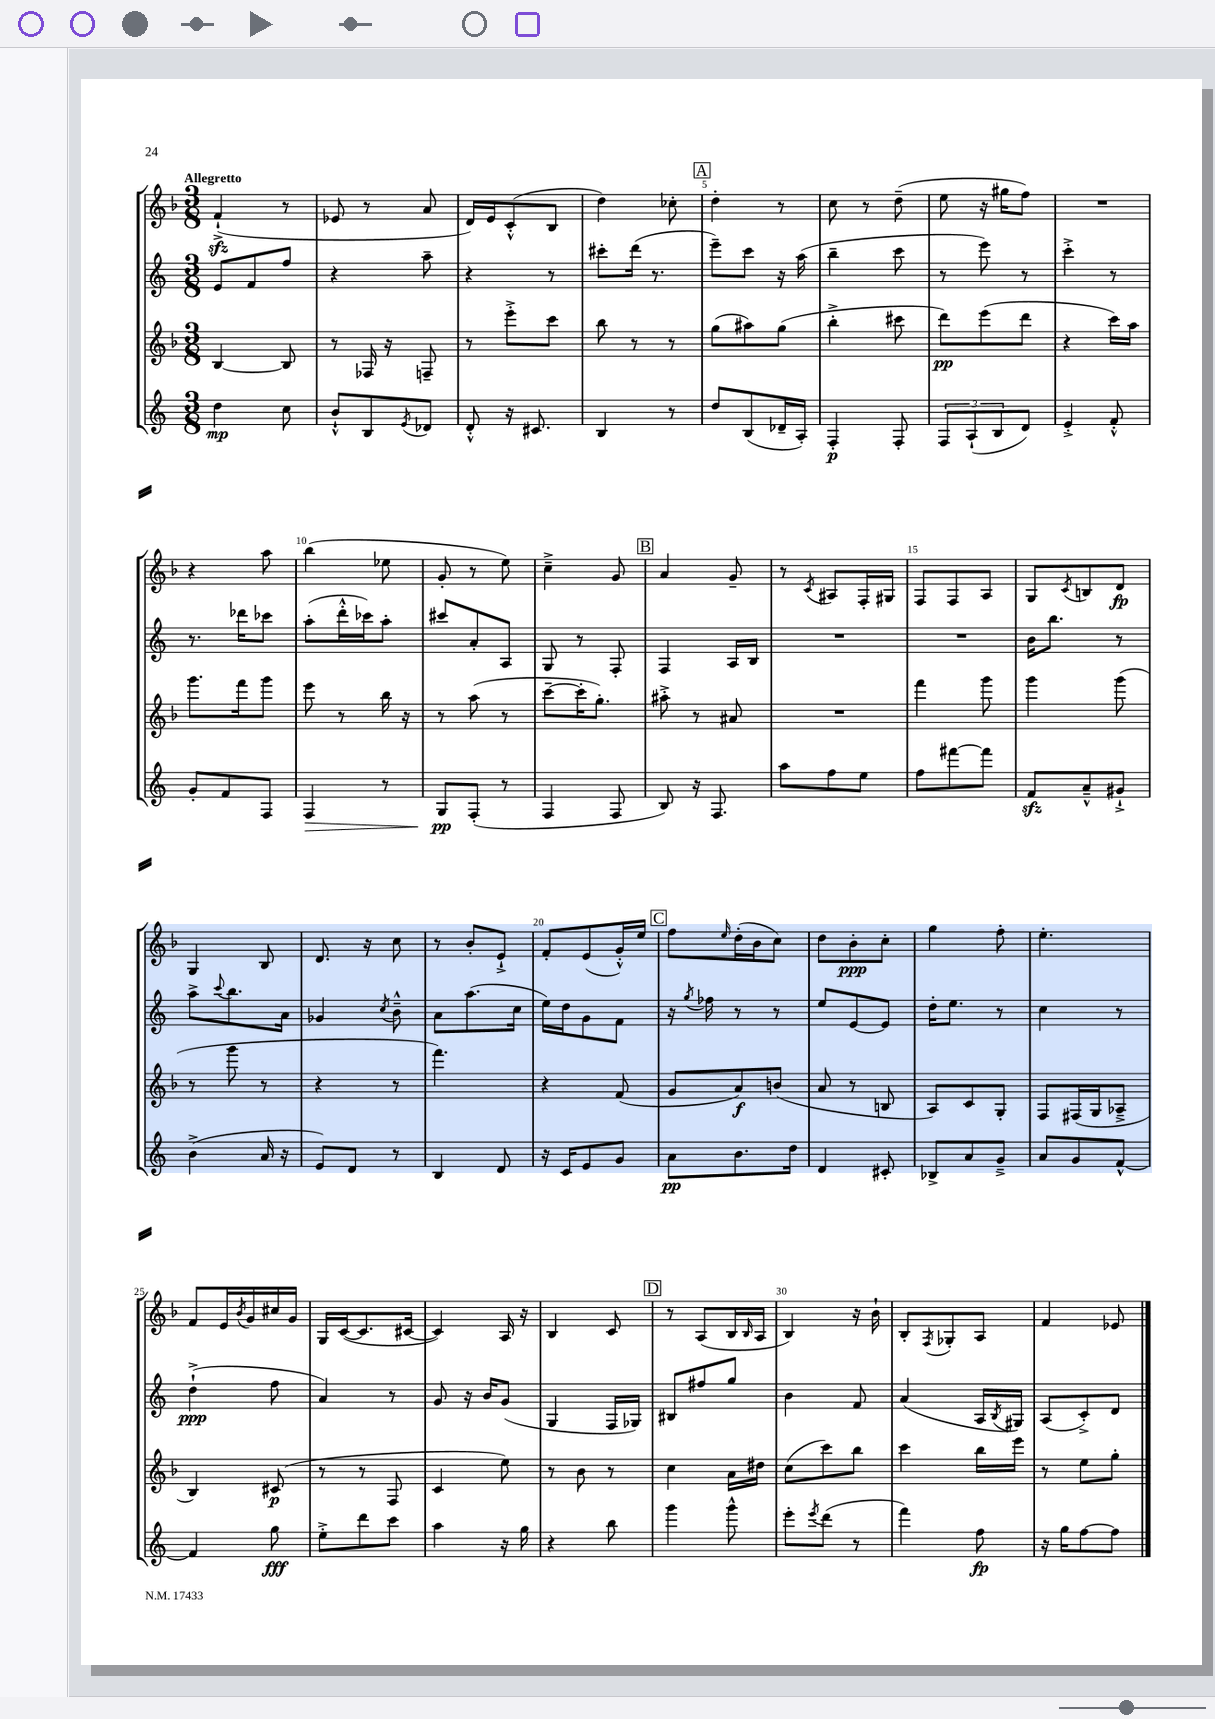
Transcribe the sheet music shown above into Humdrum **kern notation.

**kern	**kern	**kern	**kern
*staff4	*staff3	*staff2	*staff1
*clefG2	*clefG2	*clefG2	*clefG2
*k[]	*k[b-]	*k[]	*k[b-]
*M3/8	*M3/8	*M3/8	*M3/8
4dd	[4B-	8e	(4f`^
.	.	8f	.
8cc	8B-]	8ff	8r
=	=	=	=
8b`^^	8r	4r	8e-
8B	16F-	.	8r
.	16r	.	.
8qe	.	.	.
8d-	8F~	8aa~	8a
=	=	=	=
8d'^^	8r	4r	16d)
.	.	.	16e
16r	8eee'^	.	(8c'^^
8.c#	.	.	.
.	8ccc	8r	8B-
=	=	=	=
4B	8bb-	8ccc#'	4dd)
.	8r	(16ddd	.
.	.	8.r	.
8r	8r	.	8cc-'
=	=	=	=
8dd	(8gg	8eee~)	4dd'
(8B	8aa#)	8ccc	.
16d-~	(8gg	16r	8r
16A')	.	(16aa	.
=	=	=	=
4F'	4bb-'^	4bb~	8cc
.	.	.	8r
8F'	8ccc#	8ccc	(8dd~
=	=	=	=
12F	8ddd)	8r	8ee
(12A`	.	.	.
.	(8eee	8eee)	16r
12B	.	.	.
.	.	.	16gg#
8d)	8ddd	8r	8ff)
=	=	=	=
4e'^	4r	4ccc'^	4.r
8f'^^	16ccc)	8r	.
.	16aa	.	.
=	=	=	=
8g'	8.ggg	8.r	4r
8f	.	.	.
.	16fff	16ddd-	.
8F	8ggg	8ccc-	8aa
=	=	=	=
4F	8eee	(8aa'	(4bb-
.	8r	16ddd'^^	.
.	.	16ccc-)	.
8r	16bb-	8aa'	8ee-
.	16r	.	.
=	=	=	=
8G	8r	8ccc#	8g'
(8F'	(8aa	8a'	8r
8r	8r	8A	8ee)
=	=	=	=
4F	[8ccc~	8G	4cc~^
.	16ccc']	8r	.
.	8.gg')	.	.
8F	.	8F'	8g
=	=	=	=
8B)	8aa#'^	4F	4a
16r	8r	.	.
8.F	.	.	.
.	8a#	16A	8g~
.	.	16B	.
=	=	=	=
8aa	4.r	4.r	8r
.	.	.	8qc
8ff	.	.	8A#
8ee	.	.	16F'
.	.	.	16G#
=	=	=	=
8ff	4fff	4.r	8F
[8fff#	.	.	8F
8fff#]	8ggg	.	8A
=	=	=	=
8f	4ggg	16b	8G
.	.	8.bb	.
.	.	.	8qc
8a~^^	.	.	8B
8g#`^	(8ggg	8r	8d
=	=	=	=
(4b^	8r	8aa^	4G
.	.	8qqccc	.
.	8ggg	8.bb	.
16a	8r	.	8B-
16r	.	16a	.
=	=	=	=
8e)	4r	4g-	8.d
8d	.	.	.
.	.	.	16r
.	.	8qcc	.
8r	8r	8b~^^	8cc
=	=	=	=
4B	4.fff)	8a	8r
.	.	(8.aa	8b-'
8d	.	.	8e`^
.	.	16cc	.
=	=	=	=
16r	4r	16ee)	8f'
16c	.	16dd	.
8e	.	8g	(8e
8g	(8f	8f	16g'^^)
.	.	.	16ee
=	=	=	=
8a	8g	16r	8ff
.	.	8qgg	.
.	.	16ff-	.
.	.	.	16qqee
8.b	8a)	8r	(16dd'
.	.	.	16b-
.	(8b	8r	8cc)
16dd	.	.	.
=	=	=	=
4d	8a	8ee	8dd
.	8r	[8e	8b-'
8c#'	8B	8e]	8cc'
=	=	=	=
8B-^	8A)	16dd'	4gg
.	.	8.ee	.
8a	8c	.	.
8g~^	8G'	8r	8ff'
=	=	=	=
8a	8F	4cc	4.ee'
8g	(16F#	.	.
.	16G	.	.
[8f^^	8A-~^	8r	.
=	=	=	=
4f]	4B-)	(4dd`^	8f
.	.	.	16e
.	.	.	8qb-
.	.	.	16g
8gg	(8c#	8ff	16cc#
.	.	.	16g
=	=	=	=
8ee'^	8r	4a)	16G
.	.	.	([16c
8ddd	8r	.	8.c]
8ccc	8F	8r	.
.	.	.	[16c#
=	=	=	=
4aa	4c	8g	4c#])
.	.	16r	.
.	.	16b	.
16r	8ee)	(8g	16A
16gg	.	.	16r
=	=	=	=
4r	8r	4G	4B-
.	8b-	.	.
8bb	8r	16F	8c
.	.	16G-)	.
=	=	=	=
4ggg	4cc	8B#	8r
.	.	8ff#	(8A
8ggg^^	16a	8gg	16B-
.	.	.	16qqB-
.	16dd#	.	16A
=	=	=	=
8eee'	(8cc	4b	4B-)
8qeee	.	.	.
(8ddd	8ccc)	.	.
8r	8bb-	8f	16r
.	.	.	16b-`
=	=	=	=
4fff)	4ccc	(4a	8B-'
.	.	.	8qF
.	.	.	8G-'
8ff	16bb-	16A	8A
.	.	8qB	.
.	16eee	16G#)	.
=	=	=	=
16r	8r	(8A	4f
16gg	.	.	.
[8ff	8ee	8c'^)	.
8ff]	8gg'	8d	8e-
==	==	==	==
*-	*-	*-	*-
